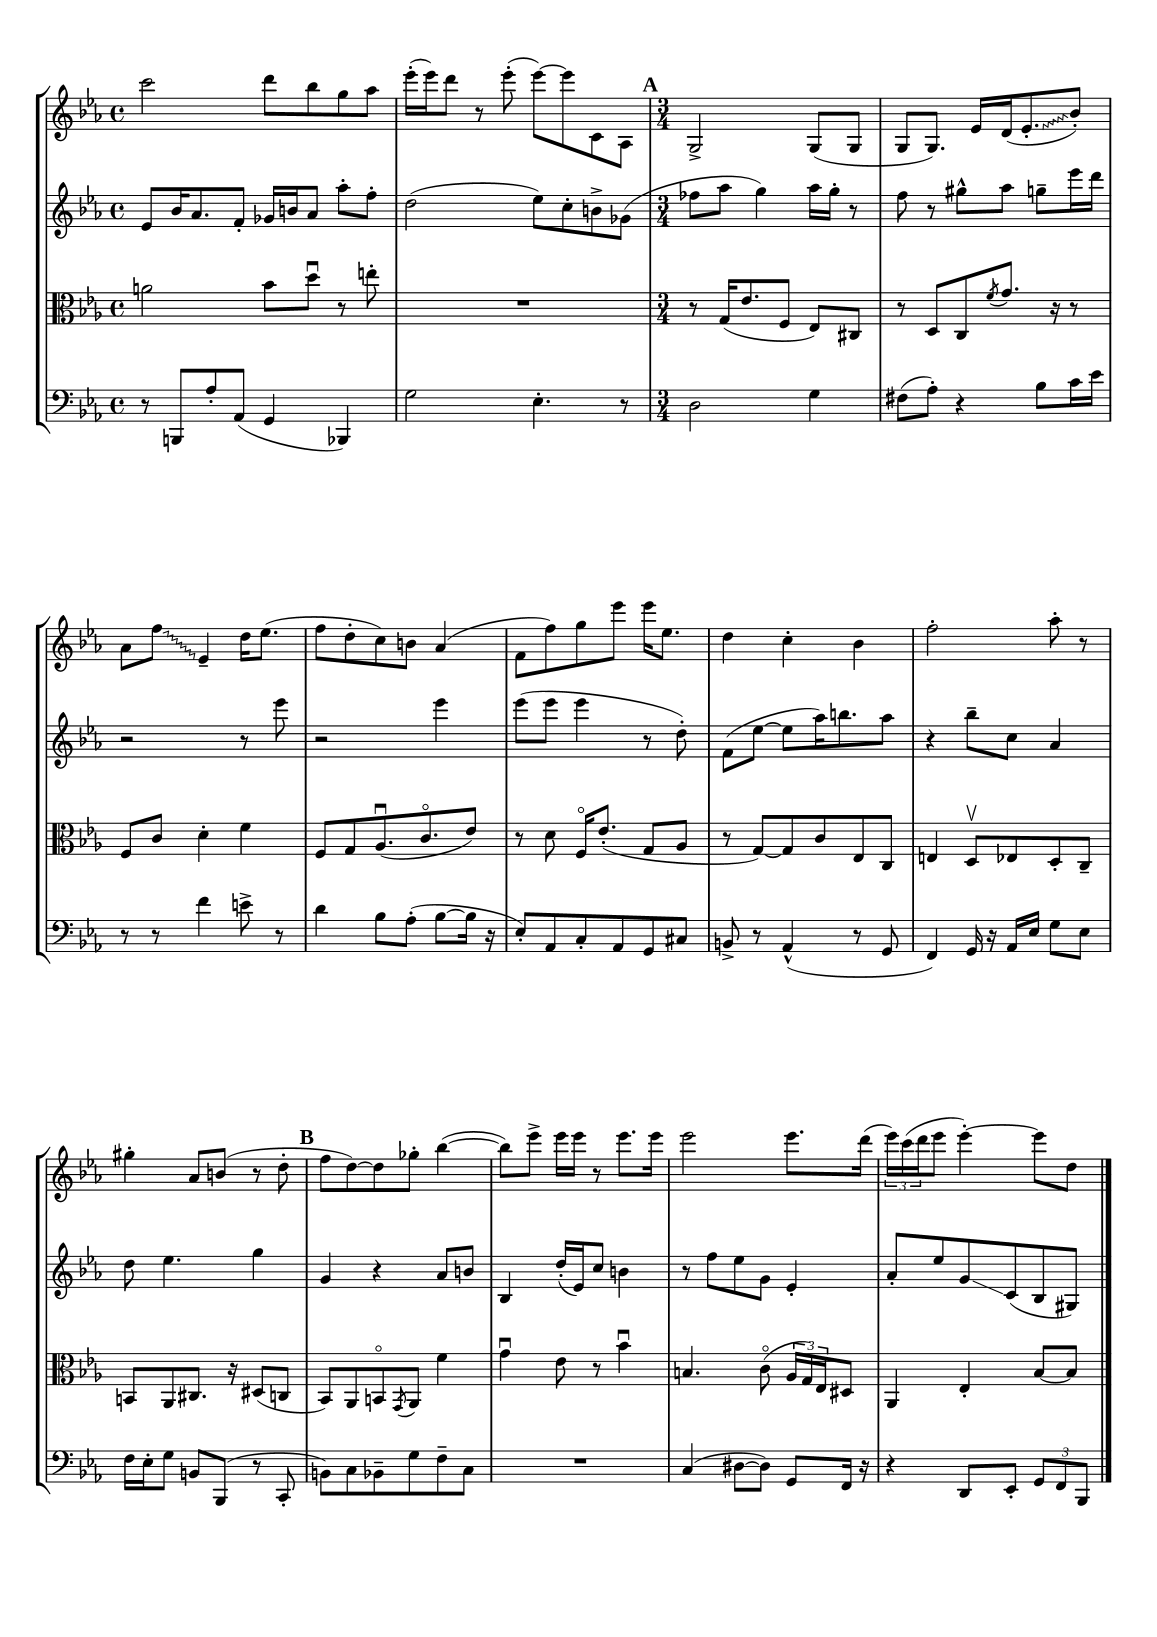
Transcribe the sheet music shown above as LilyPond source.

<<
\new StaffGroup <<
\new Staff = "s0" {
    \clef treble \key ees \major \defaultTimeSignature \time 4/4
    c'''2 d'''8 bes''8 g''8 aes''8 |
    ees'''16-.( ees'''16) d'''8 r8 ees'''8-.( ees'''8~) ees'''8 c'8 aes8 |
    \mark \markup { \bold "A" } \numericTimeSignature \time 3/4 g2-> g8( g8 |
    g8 g8.) ees'16 d'16( \once \override Glissando.style = #'zigzag ees'8.-.\glissando bes'8-.) |
    aes'8 \once \override Glissando.style = #'zigzag f''8\glissando ees'4-- d''16 ees''8.( |
    f''8 d''8-. c''8) b'8 aes'4( |
    f'8 f''8) g''8 ees'''8 ees'''16 ees''8. |
    d''4 c''4-. bes'4 |
    f''2-. aes''8-. r8 |
    gis''4-. aes'8 b'8( r8 d''8-. |
    \mark \markup { \bold "B" } f''8 d''8~) d''8 ges''8-. bes''4~( |
    bes''8) ees'''8-> ees'''16 ees'''16 r8 ees'''8. ees'''16 |
    ees'''2 ees'''8. d'''16( |
    \tuplet 3/2 { ees'''16) c'''16( d'''16 } ees'''8 ees'''4~-.) ees'''8 d''8 \bar "|." |
}
\new Staff = "s1" {
    \clef treble \key ees \major \defaultTimeSignature \time 4/4
    ees'8 bes'16 aes'8. f'8-. ges'16 b'16 aes'8 aes''8-. f''8-. |
    d''2( ees''8) c''8-. b'8-> ges'8( |
    \mark \markup { \bold "A" } \numericTimeSignature \time 3/4 fes''8 aes''8 g''4) aes''16 g''16-. r8 |
    f''8 r8 gis''8-^ aes''8 g''8-- ees'''16 d'''16 |
    r2 r8 ees'''8 |
    r2 ees'''4 |
    ees'''8( ees'''8 ees'''4 r8 d''8-.) |
    f'8( ees''8~ ees''8 aes''16) b''8. aes''8 |
    r4 bes''8-- c''8 aes'4 |
    d''8 ees''4. g''4 |
    \mark \markup { \bold "B" } g'4 r4 aes'8 b'8 |
    bes4 d''16-.( ees'16) c''8 b'4 |
    r8 f''8 ees''8 g'8 ees'4-. |
    aes'8-. ees''8 g'8\glissando c'8( bes8 gis8) \bar "|." |
}
\new Staff = "s2" {
    \clef alto \key ees \major \defaultTimeSignature \time 4/4
    a'2 bes'8 d''8\downbow r8 e''8-. |
    R1 |
    \mark \markup { \bold "A" } \numericTimeSignature \time 3/4 r8 g16( ees'8. f8 ees8) cis8 |
    r8 d8 c8 \acciaccatura { f'8 } g'8. r16 r8 |
    f8 c'8 d'4-. f'4 |
    f8 g8 aes8.\downbow( c'8.\flageolet ees'8) |
    r8 d'8 f16\flageolet ees'8.-.( g8 aes8 |
    r8 g8~) g8 c'8 ees8 c8 |
    e4 d8\upbow ees8 d8-. c8-- |
    b,8 aes,8 cis8. r16 dis8( c8 |
    \mark \markup { \bold "B" } bes,8) aes,8 b,8\flageolet \acciaccatura { g,8 } aes,8 f'4 |
    g'4\downbow ees'8 r8 bes'4\downbow |
    b4. c'8\flageolet( \tuplet 3/2 { aes16 g16) ees16 } dis8 |
    aes,4 ees4-. bes8~ bes8 \bar "|." |
}
\new Staff = "s3" {
    \clef bass \key ees \major \defaultTimeSignature \time 4/4
    r8 b,,8 aes8-. aes,8( g,4 bes,,4) |
    g2 ees4.-. r8 |
    \mark \markup { \bold "A" } \numericTimeSignature \time 3/4 d2 g4 |
    fis8( aes8-.) r4 bes8 c'16 ees'16 |
    r8 r8 f'4 e'8-> r8 |
    d'4 bes8 aes8-.( bes8~ bes16 r16 |
    ees8-.) aes,8 c8-. aes,8 g,8 cis8 |
    b,8-> r8 aes,4-^( r8 g,8 |
    f,4) g,16 r16 aes,16 ees16 g8 ees8 |
    f16 ees16-. g8 b,8 bes,,8( r8 c,8-. |
    \mark \markup { \bold "B" } b,8) c8 bes,8-- g8 f8-- c8 |
    R2. |
    c4( dis8~ dis8) g,8 f,16 r16 |
    r4 d,8 ees,8-. \tuplet 3/2 { g,8 f,8 bes,,8 } \bar "|." |
}
>>
>>
\layout { \context { \Score \remove "Bar_number_engraver" } }
